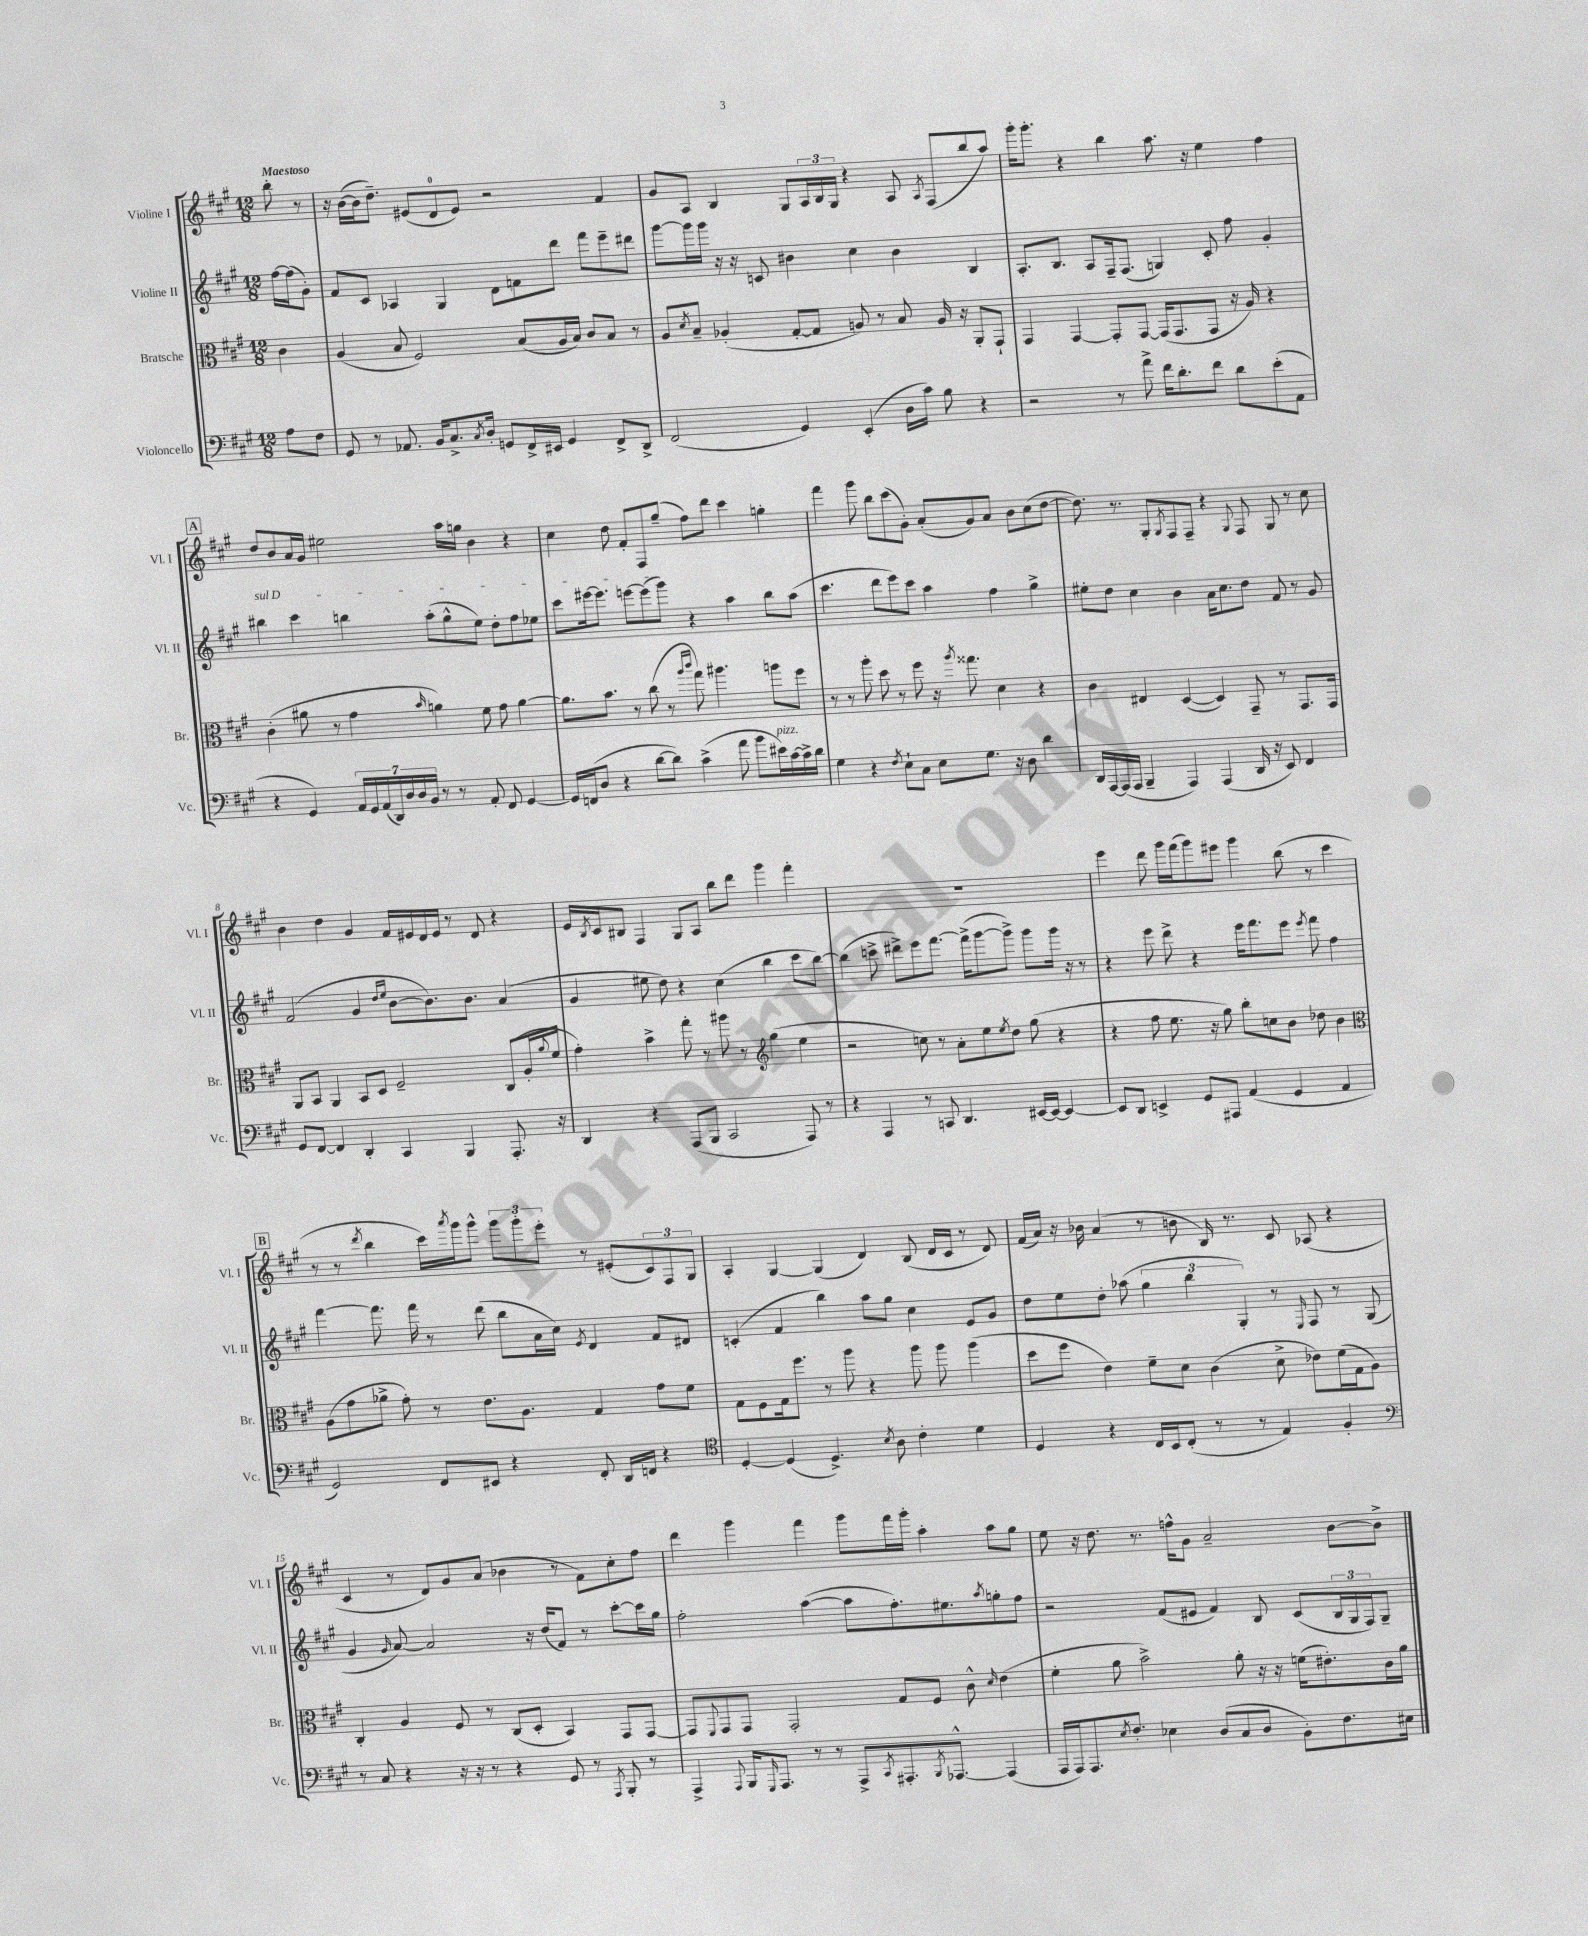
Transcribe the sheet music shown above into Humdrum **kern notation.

**kern	**kern	**kern	**kern
*staff4	*staff3	*staff2	*staff1
*clefF4	*clefC3	*clefG2	*clefG2
*k[f#c#g#]	*k[f#c#g#]	*k[f#c#g#]	*k[f#c#g#]
*M12/8	*M12/8	*M12/8	*M12/8
8A	4c#	[16ff#	8bb'
.	.	(16ff#]	.
8F#	.	8g#')	8r
=	=	=	=
8GG#	(4A	8f#	16r
.	.	.	([16b
8r	.	8c#	16b]
.	.	.	8.dd~)
8.AA-	8B	4A-	.
.	2F#)	.	(8e#
16BB	.	.	.
8.C#^	.	4G#	8d
.	.	.	8e#)
8qC#	.	.	.
16D'	.	.	.
8GG	.	8d	2r
16FF#^	(8B	8f	.
16EE#	.	.	.
4GG	16A	8ddd	.
.	16B)	.	.
.	8c#	8fff#	.
8FF#^	8B	8eee~	4f#
8DD^	8r	8ddd#	.
=	=	=	=
(2FF#	8A	[8ggg#	8g#
.	8qd	.	.
.	8B~	16ggg#]	8A
.	.	16ggg#	.
.	(4A-'	16r	4B
.	.	16r	.
.	.	8c	.
4GG#)	[8G#'	4b#	8G#
.	8G#]	.	24A
.	.	.	24B
.	.	.	24G#
(4EE'	8A)	4cc#	4r
.	8r	.	.
16D	8B	4b#	8A
16c#)	.	.	.
.	.	.	8qA
8B	16A	.	(8F#
.	16r	.	.
4r	8AA'	4B	8bb
.	8GG#`	.	8aa)
=	=	=	=
2r	4GG#	8.A'	16ggg#'
.	.	.	8.ggg#'
.	.	8.B	.
.	[4GG#	.	4r
.	.	8A	.
8r	8GG#']	16F#~	4bb
.	.	(8.F#	.
8a^	[8GG#	.	.
16f#	(16GG#]	4G)	8.aa
8.d'	8.GG#	.	.
.	.	.	16r
8f#	8GG#	8c#'	4ee
8d	16r	8ff#	.
.	16A)	.	.
(8e'	4r	4g#'	4ff#
8AA	.	.	.
=	=	=	=
4r	(4c#'	4bb#	8dd
.	.	.	8b
4GG#)	8a#	4ccc#	16a
.	.	.	16g#
.	8r	.	2ee#
28AA	4g#	4bb	.
28GG#	.	.	.
(28AA	.	.	.
28DD)	.	.	.
28D	.	.	.
28D	.	.	.
28BB	.	.	.
.	16qqb	.	.
8r	4a)	(8aa'	.
8r	.	8gg#^^	16aa
.	.	.	16gg
8AA'	8f#	8ee)	4b
8FF#	8g#	8dd'	.
[4GG#	[4a	8ff#	4r
.	.	8ee-	.
=	=	=	=
16GG#]	8.a]	8ccc#	4cc#
(16FF	.	.	.
8D	.	[16eee#	.
.	8.b	8.eee#]	.
4r	.	.	8dd
.	8r	[8eee	8f#'
[8d	(8cc#	(8eee]	8F#
8d])	8r	8ggg#)	(8gg#~
.	16qqaa	.	.
.	16qqccc#	.	.
(4c#^	8gg#)	4r	8ff#)
.	4.aa#	.	8ddd
8a	.	4aa	4ccc#
8b	.	.	.
16e#)	8aa	8bb	4gg'
[16c#	.	.	.
16c#^]	8ff#	(8aa	.
16d	.	.	.
=	=	=	=
4G#	8r	4.ccc#	4fff#
.	8r	.	.
4r	8aa'	.	8ggg#
.	8dd	8ddd	8bb
8qF#	.	.	.
8E`	8r	8eee)	(8ccc#
8C#	8ff#	8ccc#	8g#')
8E	16r	4aa	(8a'
.	8qaa	.	.
.	8.gg##	.	.
8.G#	.	.	8g#)
.	4d	4ff#	8a
16r	.	.	.
8D	.	.	8b
4d	4r	4gg#^	(8cc#
.	.	.	[8dd
=	=	=	=
16DD	4c#	8ee#'	8.dd])
[16AAA	.	.	.
(16AAA]	.	8dd	.
16AAA	.	.	8.r
4BBB~	4E#	4cc#	.
.	.	.	8G#'
.	.	.	8qG#
4AAA)	([4D	4b	8F#
.	.	.	8F#~
(4AAA	4D])	16a	4r
.	.	8.cc#	.
.	.	.	8qqG#
16DD	8GG#~	8dd	8F#
16r	.	.	.
8EE)	8r	8f#	8G#
4FF#	8.GG#	8r	8r
.	.	8g#	8cc#
.	16GG#	.	.
=	=	=	=
8GG#	8AA	(2f#	4b
[8FF#	8BB	.	.
4FF#]	4AA	.	4dd
4DD'	8BB	4g#	4g#
.	8D	.	.
.	.	16qqdd	.
.	.	16qqee	.
4CC#	2F#~	[8b	16f#
.	.	.	16e#
.	.	8.b])	16d
.	.	.	16e#
4BBB	.	.	8r
.	.	8.b	.
.	.	.	8d
8.AAA'	(8C#	(4a	4r
.	16A'	.	.
.	8qqa	.	.
16r	16f#	.	.
=	=	=	=
4DD	4g#')	4g#	16e
.	.	.	8qB
.	.	.	16c#
.	.	.	8B#
4r	4b^	8ee#	4F#
.	.	8dd)	.
(8AAA	8gg#'	4r	8G#
8BBB	8r	.	8A
2CC#	8aa#	(4cc#	8bb
.	8r	.	8ddd
*	*clefG2	*	*
.	(4gg#	4bb	4ggg#
8AAA)	4ee	8ccc#	4fff#'
8r	.	[8bb)	.
=	=	=	=
4r	2r	(4bb]	1.r
4AAA	.	8ccc^	.
.	.	8ddd#^)	.
8r	8cc)	8eee	.
8CC	8r	[8.fff#	.
4.DD	8a'	.	.
.	.	(16fff#^]	.
.	8ee	[8ggg#	.
.	8qee	.	.
.	8dd	8ggg#^])	.
[16EE#	(8gg#	8ggg#	.
16EE#_	.	.	.
4EE#_	4r	16ggg#	.
.	.	16r	.
.	.	8r	.
=	=	=	=
8EE#]	4r	4r	4eee
8DD	.	.	.
4EE^	8ff#	8eee	8ddd
.	8.ee	8ddd^	16ggg#
.	.	.	(16fff#
8GG#	.	4r	8ggg#)
.	16r	.	.
8AAA#	8gg#)	.	8eee#
(4AA	8bb'	16eee	4ggg#
.	.	8.fff#	.
.	8cc	.	.
4GG#	8b	8eee	(8bb
.	.	8qeee	.
.	8dd-	8fff#	8r
4AA	4b	4ff#	4ccc#
=	=	=	=
*	*clefC3	*	*
2GG#)	(8A	[4fff#	8r
.	8g#	.	8r
.	.	.	8qddd
.	8a-^	8.fff#]	4bb
.	8g#')	.	.
.	.	16fff#	.
8FF#	8r	8r	16ccc#)
.	.	.	8qaaa
.	.	.	16ggg#
8EE#	8.e	(8ddd	8ggg#^^
4r	.	8bb	12ggg#
.	8.A	.	.
.	.	.	12ggg#'
.	.	16a	.
.	.	.	12eee'
.	.	16cc#)	.
.	.	8qe	.
8FF#'	4G#	4d	8r
16DD	.	.	(8e#'
16FF	.	.	.
4r	8g#	8f#	12c#)
.	.	.	12F#
.	8f#	8d#	.
.	.	.	12G#
=	=	=	=
*clefC4	*	*	*
[4D'	8G#	(4c'	4A'
.	8F#	.	.
(4D]	16G#	4f#	[4G#
.	8.ff#	.	.
4.D^)	8r	4bb)	(4G#]
.	8aa	.	.
.	4r	8aa	4d)
8qB	.	.	.
8A	.	8gg#	.
4c#'	8aa	4cc#	(8B
.	8aa	.	16d
.	.	.	16c#
4d	(4aa	8e	8r
.	.	8g#	8d)
=	=	=	=
4D	8dd	8dd	(16f#
.	.	.	16a)
.	8ff#	8ee	16r
.	.	.	16b-
4r	4e)	8dd'	(4a
.	.	(8aa-	.
16C#	8f#~	6gg#	8r
16BB	.	.	.
(8C#'	8d	.	8b
.	.	6bb	.
8r	(4c#	.	16B)
.	.	.	8.r
.	.	6G#')	.
8r	.	.	.
4E)	8d^	8r	8c#
.	.	16qqE	.
.	8e-)	8F#	(8A-
4F#'	(16f#	8r	4r
.	16G#	.	.
.	8A)	(8G#	.
=	=	=	=
*clefF4	*	*	*
8r	4C#'	4g#	4c#
8C#	.	.	.
.	.	16qqg#	.
4r	4A	[8a)	8r
.	.	2a]	8d)
16r	8F#	.	8g#
16r	.	.	.
8r	8r	.	(8a
4r	(8C#	.	4b-
.	8D'	16r	.
.	.	(16dd	.
8GG#	4BB)	8f#)	8r
8r	.	8r	8f#)
8qAAA	.	.	.
8BBB'	8GG#	[8ccc#'	8cc#'
8r	[8GG#	16ccc#]	8ff#
.	.	16gg#	.
=	=	=	=
4AAA^	8GG#]	2ff#'	4ddd
.	8qqFF#	.	.
.	8GG#	.	.
8qqAAA	.	.	.
16BBB	8GG#	.	4ggg#
16qqGGG#	.	.	.
8.AAA	.	.	.
.	2GG#'	.	.
8r	.	([4aa	4fff#
8r	.	.	.
8AAA^	.	8aa]	8ggg#
8qCC#	.	.	.
8.AAA#'	8G#	8.ff#')	16fff#
.	.	.	16ggg#'
.	8F#	.	4aa'
8qBBB	.	.	.
[8.AAA-^^	.	8.ee#	.
.	8c#^^	.	.
.	16qqd	8qaa	.
(4AAA-]	(4e	8gg'	8aa
.	.	8ff#	8gg#
=	=	=	=
16AAA	4f#'	2r	8ee
16AAA)	.	.	.
8.AAA	.	.	16r
.	.	.	8.dd
.	8a	.	.
8qE	.	.	.
8.F#'	.	.	.
.	2b^)	.	8.r
4E-	.	(8f#	.
.	.	.	16ff^^
.	.	8e#	8g#
(8D	.	4f#)	2a~
8C#	8a'	.	.
8D	16r	8B	.
.	16r	.	.
8BB')	(16f	(8c#	.
.	8.e#')	.	.
8.F#	.	24B	[8b
.	.	24G#	.
.	.	24F#)	.
.	16c#	8G#~	8b^]
16E#	16a	.	.
==	==	==	==
*-	*-	*-	*-
